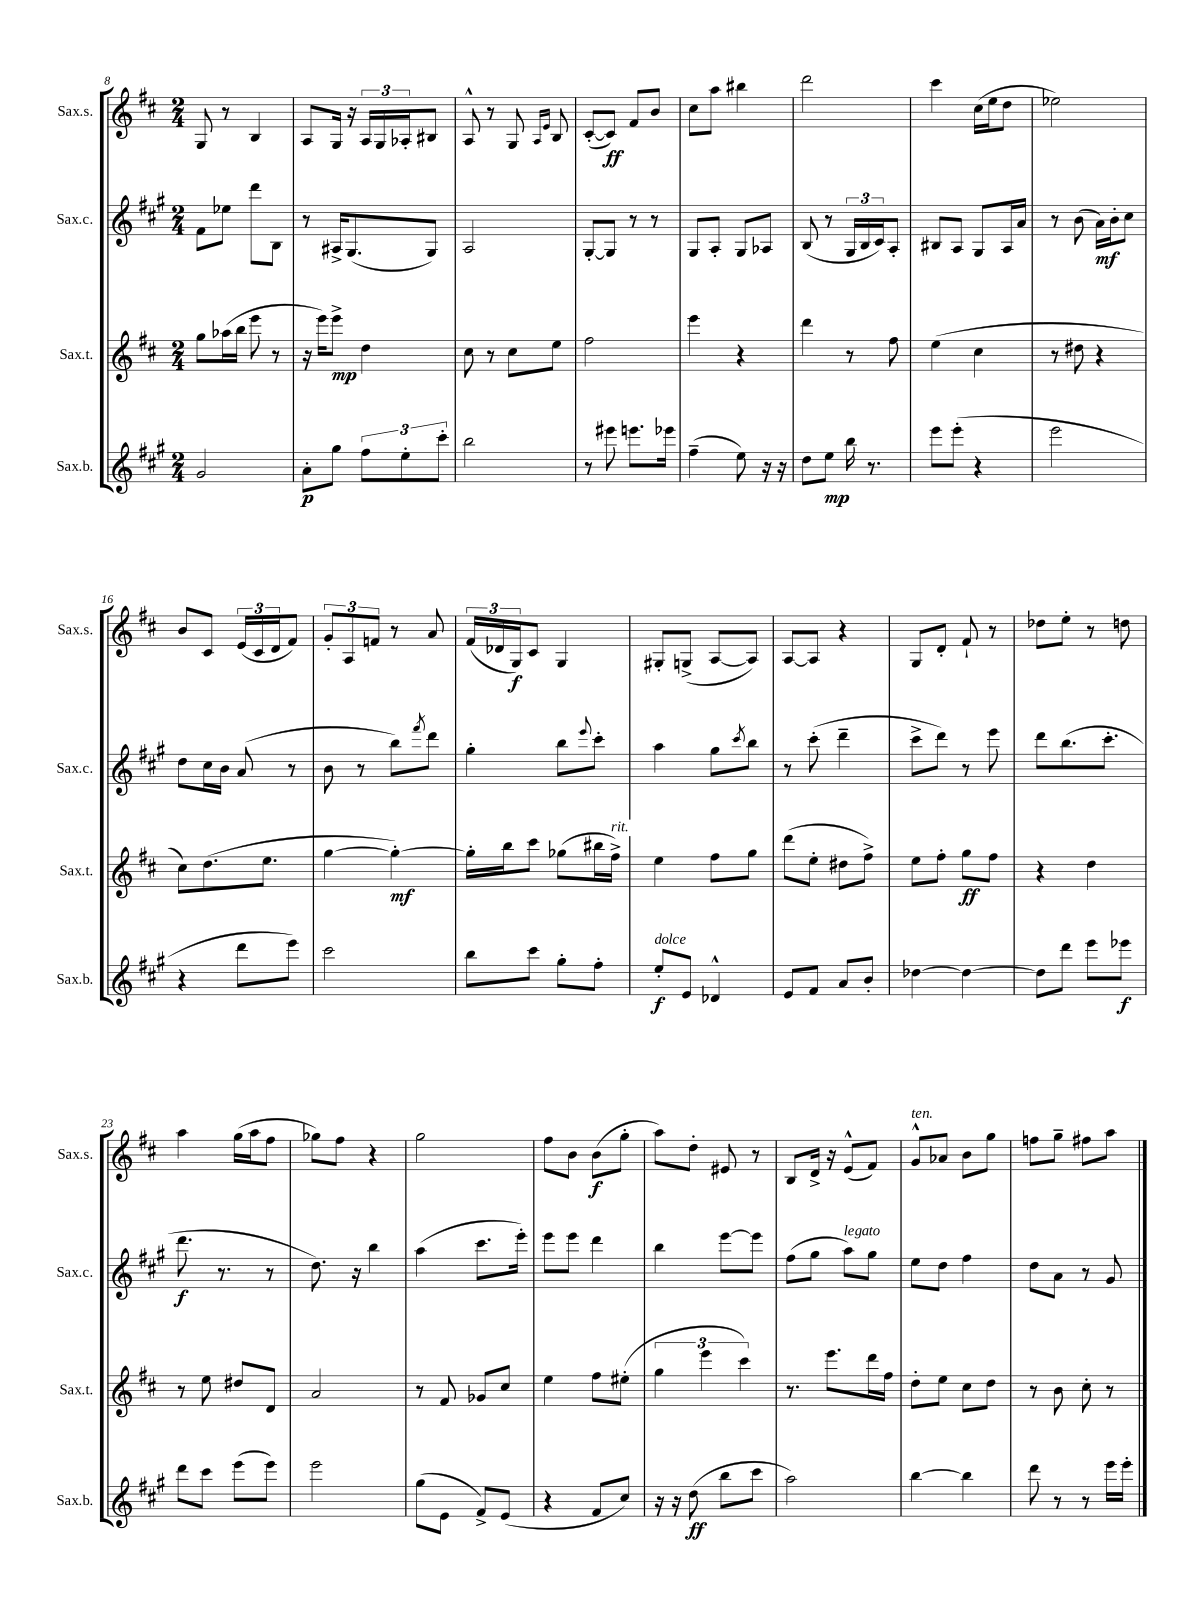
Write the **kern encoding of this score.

**kern	**dynam	**kern	**dynam	**kern	**dynam	**kern	**dynam
*part4	*part4	*part3	*part3	*part2	*part2	*part1	*part1
*staff4	*staff4	*staff3	*staff3	*staff2	*staff2	*staff1	*staff1
*I"Sax.b.	*	*I"Sax.t.	*	*I"Sax.c.	*	*I"Sax.s.	*
*I'Sax.b.	*	*I'Sax.t.	*	*I'Sax.c.	*	*I'Sax.s.	*
*clefG2	*	*clefG2	*	*clefG2	*	*clefG2	*
*k[f#c#g#]	*	*k[f#c#]	*	*k[f#c#g#]	*	*k[f#c#]	*
*M2/4	*	*M2/4	*	*M2/4	*	*M2/4	*
=8	=8	=8	=8	=8	=8	=8	=8
2g#/	.	8gg\L	.	8f#\L	.	8G/	.
.	.	(16aa-X\L	.	8ee-X\J	.	8r	.
.	.	16bb\JJ	.	.	.	.	.
.	.	8eee\	.	8ddd\L	.	4B/	.
.	.	8r	.	8B\J	.	.	.
=9	=9	=9	=9	=9	=9	=9	=9
8a'\L	p	16r	.	8r	.	8A/L	.
.	.	16eee\KL)	.	.	.	.	.
8gg#\J	.	8eee^\J	mp	16A#X^/KL	.	16G/Jk	.
.	.	.	.	(8.G#/	.	16r	.
12ff#\L	.	4dd\	.	.	.	24A/LL	.
.	.	.	.	.	.	24G/	.
12ee'\	.	.	.	.	.	24A-X'/J	.
.	.	.	.	8G#/J)	.	8B#X/J	.
12ccc#'\J	.	.	.	.	.	.	.
=10	=10	=10	=10	=10	=10	=10	=10
2bb\	.	8cc#\	.	2A/	.	8A^^/	.
.	.	8r	.	.	.	8r	.
.	.	8cc#\L	.	.	.	8G/	.
.	.	.	.	.	.	16qqA/LL	.
.	.	.	.	.	.	16qqe/JJ	.
.	.	8ee\J	.	.	.	8B/	.
=11	=11	=11	=11	=11	=11	=11	=11
8r	.	2ff#\	.	[8G#'/L	.	([8c#'/L	.
8eee#X\	.	.	.	8G#/J]	.	8c#/J])	ff
8.eeen\L	.	.	.	8r	.	8f#/L	.
.	.	.	.	8r	.	8b/J	.
16eee-X\Jk	.	.	.	.	.	.	.
=12	=12	=12	=12	=12	=12	=12	=12
(4ff#~\	.	4eee\	.	8G#/L	.	8cc#\L	.
.	.	.	.	8A'/J	.	8aa\J	.
8ee\)	.	4r	.	8G#/L	.	4bb#X\	.
16r	.	.	.	8A-X/J	.	.	.
16r	.	.	.	.	.	.	.
=13	=13	=13	=13	=13	=13	=13	=13
8dd\L	.	4ddd\	.	(8B/	.	2ddd\	.
8ee\J	mp	.	.	8r	.	.	.
16bb\	.	8r	.	24G#/LL	.	.	.
.	.	.	.	24B/	.	.	.
8.r	.	.	.	.	.	.	.
.	.	.	.	24c#/J)	.	.	.
.	.	8ff#\	.	8A'/J	.	.	.
=14	=14	=14	=14	=14	=14	=14	=14
8eee\L	.	(4ee\	.	8B#X/L	.	4ccc#\	.
(8eee'\J	.	.	.	8A/J	.	.	.
4r	.	4cc#\	.	8G#/L	.	(16cc#\LL	.
.	.	.	.	.	.	16ee\J	.
.	.	.	.	16A/L	.	8dd\J	.
.	.	.	.	16a/JJ	.	.	.
=15	=15	=15	=15	=15	=15	=15	=15
2eee\	.	8r	.	8r	.	2ee-X\)	.
.	.	8dd#X\	.	(8b\	.	.	.
.	.	4r	.	16a\LL)	mf	.	.
.	.	.	.	16b'\J	.	.	.
.	.	.	.	8cc#\J	.	.	.
!!LO:LB:g=z
=16	=16	=16	=16	=16	=16	=16	=16
4r	.	8cc#\L)	.	8dd\L	.	8b/L	.
.	.	(8.dd\	.	16cc#\L	.	8c#/J	.
.	.	.	.	16b\JJ	.	.	.
8ddd\L	.	.	.	(8a/	.	(24e/LL	.
.	.	.	.	.	.	24c#/	.
.	.	8.ee\J	.	.	.	.	.
.	.	.	.	.	.	24d/J	.
8eee\J)	.	.	.	8r	.	8f#/J)	.
=17	=17	=17	=17	=17	=17	=17	=17
2ccc#\	.	[4gg\	.	8b\	.	12g'/L	.
.	.	.	.	.	.	12A/	.
.	.	.	.	8r	.	.	.
.	.	.	.	.	.	12fn/J	.
.	.	4gg'\_)	mf	8bb\L)	.	8r	.
.	.	.	.	8qfff#/	.	.	.
.	.	.	.	8ddd\J	.	8a/	.
=18	=18	=18	=18	=18	=18	=18	=18
8bb\L	.	16gg'\LL]	.	4gg#'\	.	(24f#/LL	.
.	.	.	.	.	.	24d-X/	.
.	.	16bb\J	.	.	.	.	.
.	.	.	.	.	.	24G/J)	f
8ccc#\J	.	8ccc#\J	.	.	.	8c#/J	.
8gg#'\L	.	(8gg-X\L	.	8bb\L	.	4G/	.
.	.	.	.	8qqeee/	.	.	.
8ff#'\J	.	16bb#X\L	.	8ccc#'\J	.	.	.
!	!	!LO:TX:a:i:t=rit.	!	!	!	!	!
.	.	16ff#^\JJ)	.	.	.	.	.
=19	=19	=19	=19	=19	=19	=19	=19
!LO:TX:a:i:t=dolce	!	!	!	!	!	!	!
8ee'/L	f	4ee\	.	4aa\	.	8G#X'/L	.
8e/J	.	.	.	.	.	(8Gn^/J	.
4d-X^^/	.	8ff#\L	.	8gg#\L	.	[8A/L	.
.	.	.	.	8qccc#/	.	.	.
.	.	8gg\J	.	8bb\J	.	8A/J])	.
=20	=20	=20	=20	=20	=20	=20	=20
8e/L	.	(8ddd\L	.	8r	.	[8A/L	.
8f#/J	.	8ee'\J	.	(8ccc#'\	.	8A/J]	.
8a/L	.	8dd#X\L	.	4ddd~\	.	4r	.
8b'/J	.	8ff#^\J)	.	.	.	.	.
=21	=21	=21	=21	=21	=21	=21	=21
[4dd-X\	.	8ee\L	.	8ccc#^\L	.	8G/L	.
.	.	8ff#'\J	.	8ddd\J)	.	8d'/J	.
4dd-\_	.	8gg\L	ff	8r	.	8f#`/	.
.	.	8ff#\J	.	8eee\	.	8r	.
=22	=22	=22	=22	=22	=22	=22	=22
8dd-\L]	.	4r	.	8ddd\L	.	8dd-X\L	.
8ddd\J	.	.	.	(8.bb\	.	8ee'\J	.
8eee\L	.	4dd\	.	.	.	8r	.
.	.	.	.	8.ccc#'\J	.	.	.
8eee-X\J	f	.	.	.	.	8ddn\	.
!!LO:LB:g=z
=23	=23	=23	=23	=23	=23	=23	=23
8ddd\L	.	8r	.	8.ddd\	f	4aa\	.
8ccc#\J	.	8ee\	.	.	.	.	.
.	.	.	.	8.r	.	.	.
(8eee\L	.	8dd#X/L	.	.	.	(16gg\LL	.
.	.	.	.	.	.	16aa\J	.
8eee\J)	.	8d/J	.	8r	.	8ff#\J	.
=24	=24	=24	=24	=24	=24	=24	=24
2eee\	.	2a/	.	8.dd\)	.	8gg-X\L)	.
.	.	.	.	.	.	8ff#\J	.
.	.	.	.	16r	.	.	.
.	.	.	.	4bb\	.	4r	.
=25	=25	=25	=25	=25	=25	=25	=25
(8gg#\L	.	8r	.	(4aa\	.	2gg\	.
8e\J	.	8f#/	.	.	.	.	.
8f#^/L)	.	8g-X/L	.	8.ccc#\L	.	.	.
(8e/J	.	8cc#/J	.	.	.	.	.
.	.	.	.	16eee'\Jk)	.	.	.
=26	=26	=26	=26	=26	=26	=26	=26
4r	.	4ee\	.	8eee\L	.	8ff#\L	.
.	.	.	.	8eee\J	.	8b\J	.
8f#/L	.	8ff#\L	.	4ddd\	.	(8b\L	f
8cc#/J)	.	(8ee#X'\J	.	.	.	8gg'\J	.
=27	=27	=27	=27	=27	=27	=27	=27
16r	.	6gg\	.	4bb\	.	8aa\L)	.
16r	.	.	.	.	.	.	.
(8dd\	ff	.	.	.	.	8dd'\J	.
.	.	6eee\	.	.	.	.	.
8bb\L	.	.	.	[8eee\L	.	8e#X/	.
.	.	6ccc#\)	.	.	.	.	.
8ccc#\J	.	.	.	8eee\J]	.	8r	.
=28	=28	=28	=28	=28	=28	=28	=28
2aa\)	.	8.r	.	(8ff#\L	.	8B/L	.
.	.	.	.	8gg#\J	.	16d^/Jk	.
.	.	8.eee\L	.	.	.	16r	.
!	!	!	!	!LO:TX:a:i:t=legato	!	!	!
.	.	.	.	8aa\L)	.	(8e^^/L	.
.	.	16ddd\L	.	8gg#\J	.	8f#/J)	.
.	.	16ff#\JJ	.	.	.	.	.
=29	=29	=29	=29	=29	=29	=29	=29
!	!	!	!	!	!	!LO:TX:a:i:t=ten.	!
[4bb\	.	8dd'\L	.	8ee\L	.	8g^^/L	.
.	.	8ee\J	.	8dd\J	.	8a-X/J	.
4bb\]	.	8cc#\L	.	4ff#\	.	8b\L	.
.	.	8dd\J	.	.	.	8gg\J	.
=30	=30	=30	=30	=30	=30	=30	=30
8ddd\	.	8r	.	8dd\L	.	8ffn\L	.
8r	.	8b\	.	8a\J	.	8gg~\J	.
8r	.	8cc#'\	.	8r	.	8ff#X\L	.
16eee\LL	.	8r	.	8g#/	.	8aa\J	.
16eee'\JJ	.	.	.	.	.	.	.
==	==	==	==	==	==	==	==
*-	*-	*-	*-	*-	*-	*-	*-
